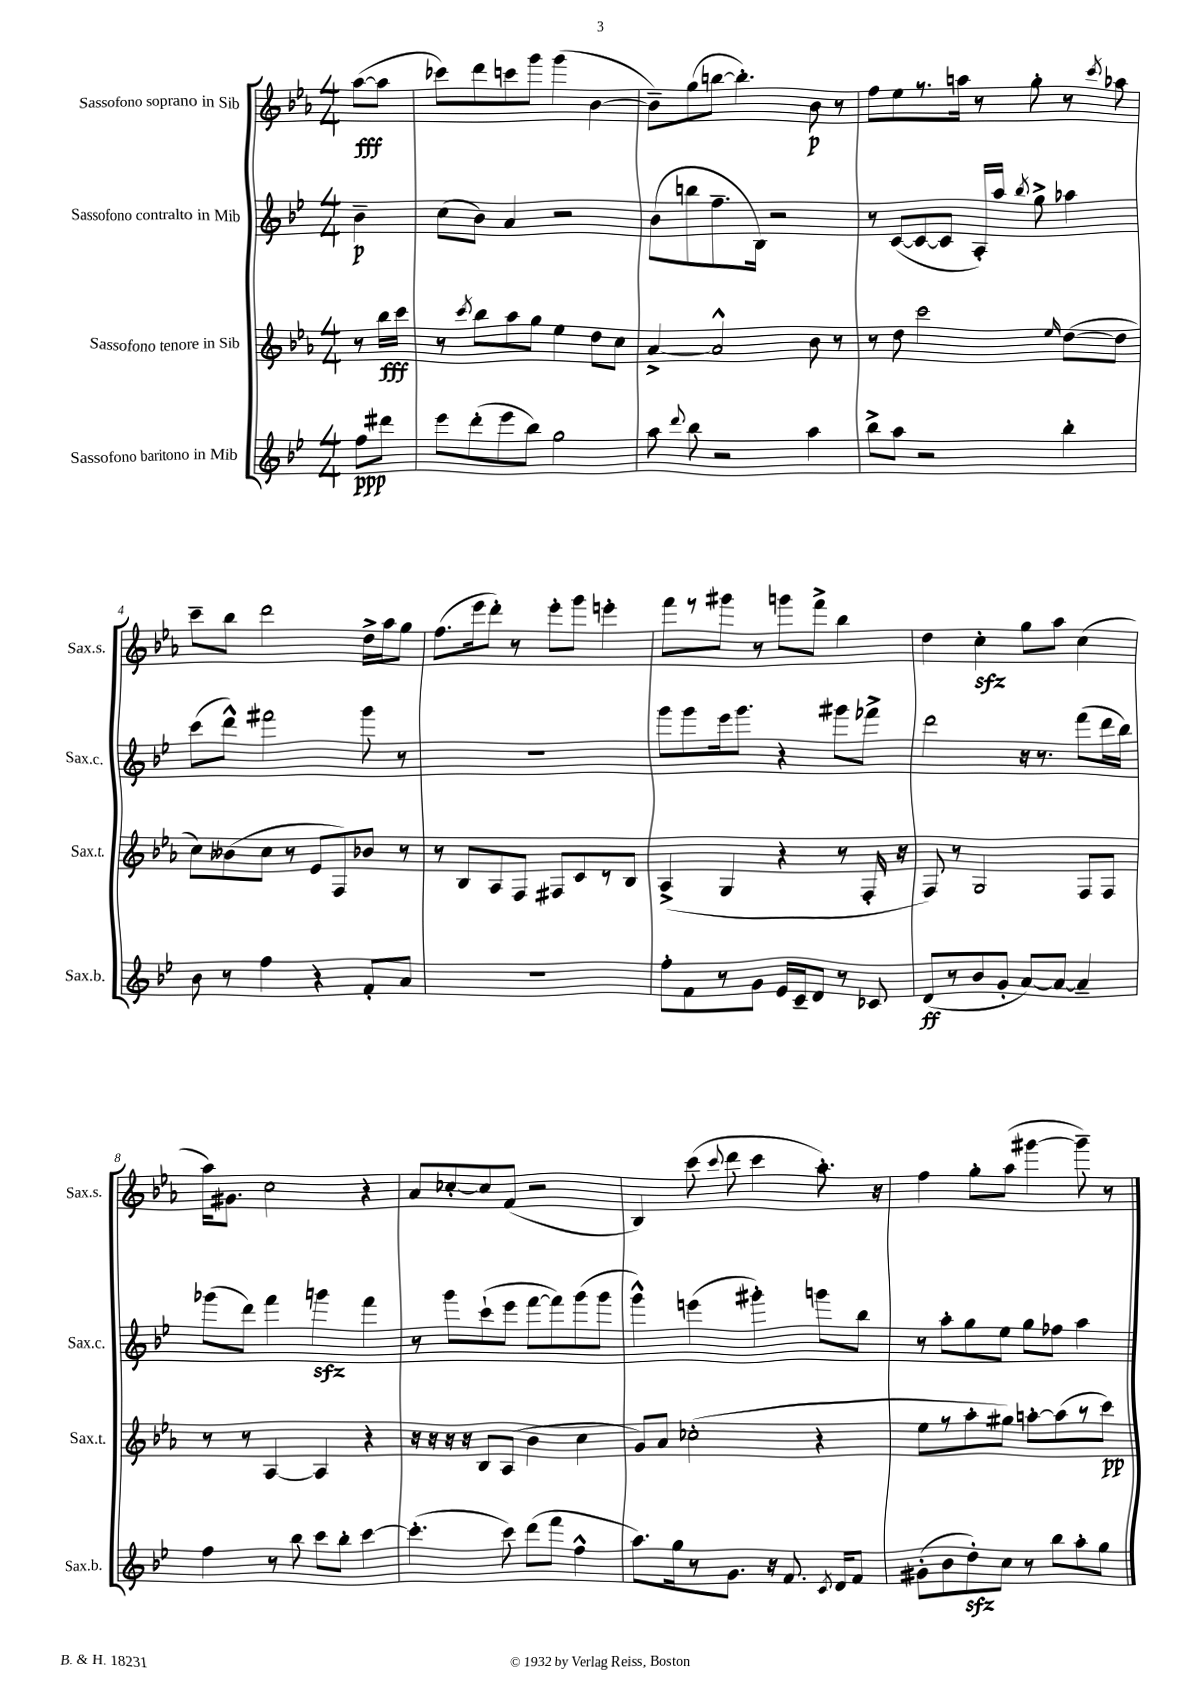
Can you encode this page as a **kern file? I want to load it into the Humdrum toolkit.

**kern	**kern	**kern	**kern
*staff4	*staff3	*staff2	*staff1
*clefG2	*clefG2	*clefG2	*clefG2
*k[b-e-]	*k[b-e-a-]	*k[b-e-]	*k[b-e-a-]
*M4/4	*M4/4	*M4/4	*M4/4
8ff\L	8r	4b-~\	([8aa-\L
8ddd#\J	16bb-\LL	.	8aa-\]J
.	16ccc\JJ	.	.
=	=	=	=
8eee-\L	8r	(8cc\L	8ccc-\L)
.	8qccc/	.	.
(8ddd'\	8bb-\L	8b-\J)	8ddd\
8eee-\	8aa-\	4a/	8ccc\
8bb-\J)	8gg\J	.	8ggg\J
2gg\	4ee-\	2r	(4ggg\
.	8dd\L	.	[4b-\
.	8cc\J	.	.
=	=	=	=
8aa\	[4a-^/	(8b-\L	8b-~\]L)
8qqddd/	.	.	.
8bb-\	.	8bb\	(8gg\
2r	2a-^^/]	8.ff~\	[8bb\J
.	.	.	4.bb'\])
.	.	16B-\Jk)	.
.	.	2r	.
4aa\	8b-\	.	8b-\
.	8r	.	8r
=	=	=	=
8bb-^\L	8r	8r	8ff\L
8aa\J	8dd\	([8c/L	8ee-\
2r	2ccc\	8c/_	8.r
.	.	8c/]J	.
.	.	.	16aa\Jk
.	.	16A'/LL)	8r
.	.	16aa/JJ	.
.	.	8qbb-/	.
.	.	8gg^\	8gg'\
.	16qqee-/	.	.
4bb-'\	([8dd\L	4aa-\	8r
.	.	.	8qccc/
.	8dd\]J	.	8aa-\
=	=	=	=
8b-\	8cc\L)	(8ccc\L	8ccc~\L
8r	(8b--\	8ddd^^\J)	8bb-\J
4ff\	8cc\J	2fff#\	2ddd\
.	8r	.	.
4r	8e-/L	.	.
.	8F/)	.	.
8f'/L	8b-/J	8ggg\	16dd^\LL
.	.	.	16aa-\J
8a/J	8r	8r	8gg\J
=	=	=	=
1r	8r	1r	(8.ff\L
.	8B-/L	.	.
.	.	.	16eee-\k
.	8A-/	.	8ddd'\J)
.	8F/J	.	8r
.	8F#/L	.	8eee-'\L
.	8c/	.	8ggg\J
.	8r	.	4eee'\
.	8B-/J	.	.
=	=	=	=
8ff'\L	(4A-^/	8ggg\L	8fff\L
8f\	.	8ggg\	8r
8r	4G/	16eee-\k	8ggg#\J
.	.	8.ggg\J	.
8g\J	.	.	8r
16e-/LL	4r	4r	8ggg\L
16c~/J	.	.	.
8d/J	.	.	8fff^\J
8r	8r	8ggg#\L	4bb-\
8c-/	16F'/	8fff-^\J	.
.	16r	.	.
=	=	=	=
(8d/L	8F/)	2ddd\	4dd\
8r	8r	.	.
8b-/	2G/	.	4cc'\
8g'/J	.	.	.
[8a/L)	.	16r	8gg\L
.	.	8.r	.
8a/_J	.	.	8aa-\J
4a~/]	8F/L	(8fff\L	(4cc\
.	8F/J	16ddd\L	.
.	.	16bb-\JJ)	.
=	=	=	=
4ff\	8r	(8ggg-\L	16aa-\LK)
.	.	.	8.g#\J
.	8r	8ddd\J)	.
8r	[4A-/	4fff\	2cc\
8bb-\	.	.	.
8ccc\L	4A-/]	4ggg\	.
8bb-'\J	.	.	.
[4ccc\	4r	4fff\	4r
=	=	=	=
(4.ccc'\]	16r	8r	8a-/L
.	16r	.	.
.	16r	8ggg\L	[8cc-'/
.	16r	.	.
.	8B-/L	(8ccc`\	8cc-/]
8ccc\)	(8A-/J	8eee-\J	(8f/J
(8ddd\L	4b-\	[8fff\L	2r
8fff\J	.	8fff\])	.
4ff^^\	4cc\	(8ggg\	.
.	.	8ggg\J	.
=	=	=	=
8.aa\L)	8g/L)	4ggg^^\)	4B-/)
.	8a-/J	.	.
16gg\k	.	.	.
8r	(2cc-'\	(4eee\	(8ccc\
.	.	.	8qqccc/
8.g\J	.	.	8ddd\
.	.	4ggg#'\)	4ccc\
16r	.	.	.
8.f/	.	.	.
.	4r	8ggg\L	8.aa-'\)
8qc/	.	.	.
16d/LK	.	.	.
8f/J	.	8bb-\J	.
.	.	.	16r
=	=	=	=
(8g#'\L	8ee-\L	8r	4ff\
8b-\	8r	8aa'\L	.
8dd'\)	8aa-'\	8gg\	8gg'\L
8cc\J	8gg#\J)	8ee-\J	(8aa-\J
8r	[8aa'\L	8gg\L	[4ggg#\
8bb-\L	(8aa\]	8ff-\J	.
8aa'\	8r	4aa\	8ggg#~\])
8gg\J	8ccc\J)	.	8r
==	==	==	==
*-	*-	*-	*-
